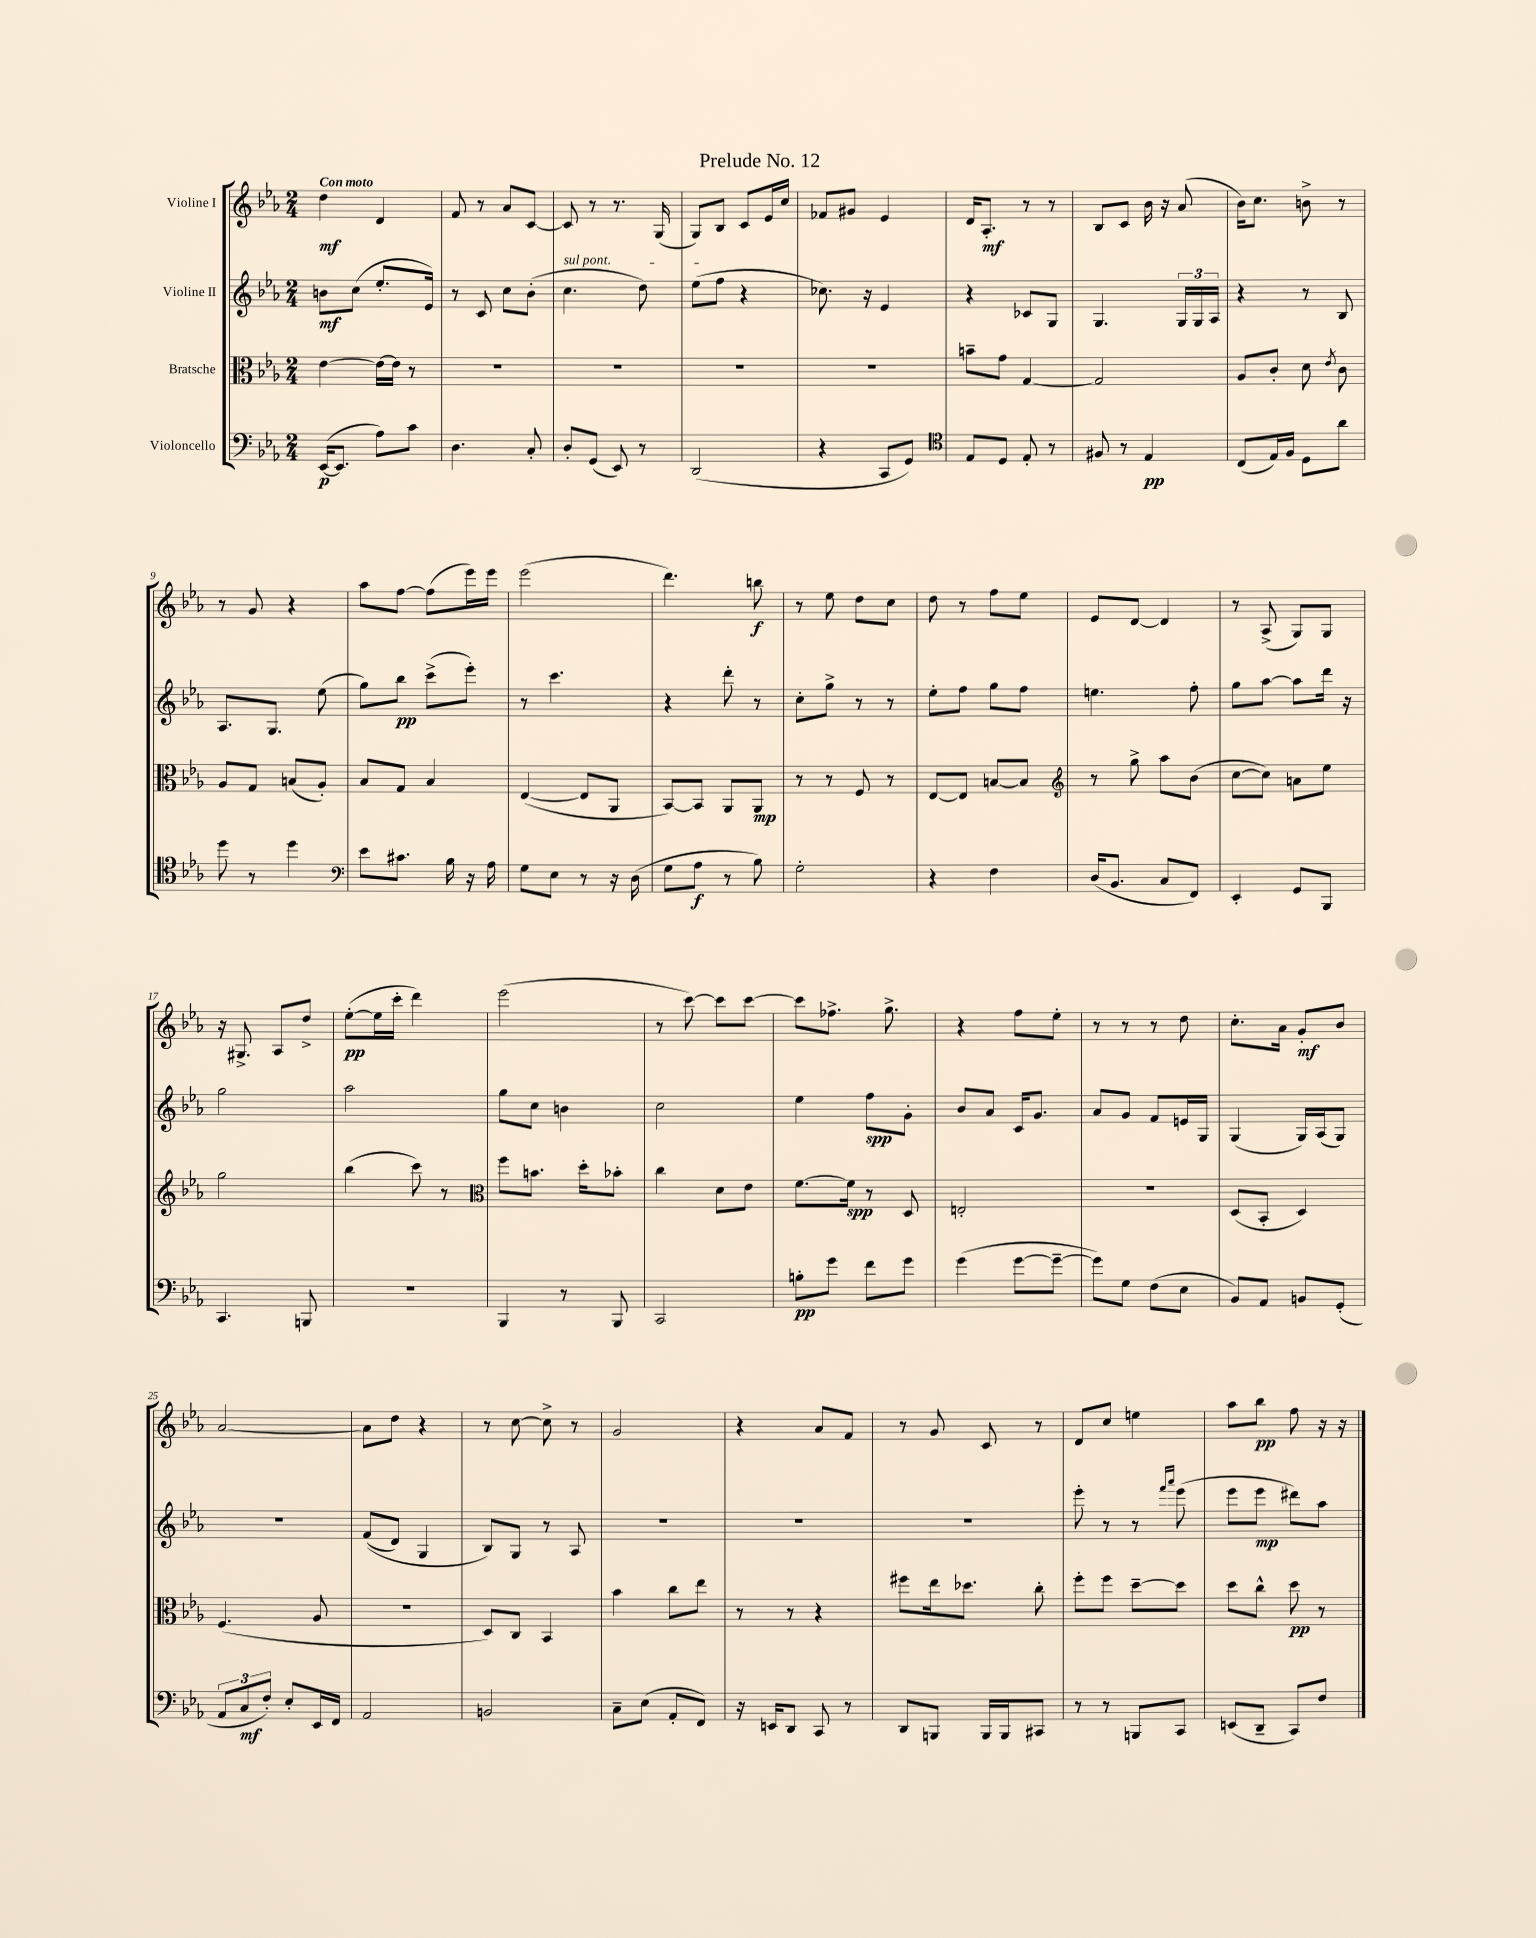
\header { title = "Prelude No. 12" }
<<
\new StaffGroup <<
\new Staff = "s0" \with { instrumentName = "Violine I" } {
    \clef treble \key ees \major \numericTimeSignature \time 2/4 \tempo "Con moto"
    \autoBeamOff d''4\mf d'4 |
    f'8 r8 aes'8[ c'8]~ |
    c'8 r8 r8. g16( |
    g8[) bes8] c'8[ ees'16 c''16] |
    fes'8[ gis'8] ees'4 |
    d'16[ aes8.]-.\mf r8 r8 |
    bes8[ c'8] bes'16 r16 aes'8( |
    bes'16[) c''8.] b'8-> r8 |
    r8 g'8 r4 |
    aes''8[ f''8]~ f''8[( ees'''16) ees'''16] |
    ees'''2( |
    d'''4.) b''8\f |
    r8 ees''8 d''8[ c''8] |
    d''8 r8 f''8[ ees''8] |
    ees'8[ d'8]~ d'4 |
    r8 aes8->( g8[) g8] |
    r16 gis8.-> aes8[ d''8]-> |
    ees''8[~-.\pp( ees''16 c'''16]-. d'''4) |
    ees'''2( |
    r8 c'''8~) c'''8[ c'''8]~ |
    c'''8[ fes''8.]-> g''8.-> |
    r4 f''8[ ees''8]-. |
    r8 r8 r8 d''8 |
    c''8.[-. aes'16] g'8[-.\mf bes'8] |
    aes'2~ |
    aes'8[ d''8] r4 |
    r8 c''8~ c''8-> r8 |
    g'2 |
    r4 aes'8[ f'8] |
    r8 g'8 c'8 r8 |
    d'8[ c''8] e''4 |
    aes''8[ bes''8]\pp f''8 r16 r16 \bar "|." |
}
\new Staff = "s1" \with { instrumentName = "Violine II" } {
    \clef treble \key ees \major \numericTimeSignature \time 2/4
    \autoBeamOff b'8[\mf c''8]( ees''8.[-. ees'16]) |
    r8 c'8 c''8[ bes'8]-.( |
    \once \override TextSpanner.bound-details.left.text = \markup { \italic "sul pont." } c''4.\startTextSpan d''8) |
    ees''8[( f''8]\stopTextSpan r4 |
    ces''8.) r16 ees'4 |
    r4 ces'8[ g8] |
    g4. \tuplet 3/2 { g16[ g16 aes16] } |
    r4 r8 bes8 |
    aes8.[ g8.] ees''8( |
    g''8[) bes''8]\pp c'''8[->( ees'''8]-.) |
    r8 c'''4. |
    r4 d'''8-. r8 |
    c''8[-. g''8]-> r8 r8 |
    ees''8[-. f''8] g''8[ f''8] |
    e''4. f''8-. |
    g''8[ aes''8]~ aes''8[ d'''16] r16 |
    g''2 |
    aes''2 |
    g''8[ c''8] b'4 |
    c''2 |
    ees''4 f''8[\spp g'8]-. |
    bes'8[ aes'8] c'16[ g'8.] |
    aes'8[ g'8] f'8[ e'16 g16] |
    g4( g16[) aes16( g8]) |
    R2 |
    f'8[(\( d'8]) g4 |
    bes8[\) g8] r8 aes8 |
    R2 |
    R2 |
    R2 |
    ees'''8-. r8 r8 \grace { f'''16[ aes'''16] } ees'''8( |
    ees'''8[ ees'''8]\mp dis'''8[) aes''8] \bar "|." |
}
\new Staff = "s2" \with { instrumentName = "Bratsche" } {
    \clef alto \key ees \major \numericTimeSignature \time 2/4
    \autoBeamOff ees'4~ ees'16[~ ees'16] r8 |
    R2 |
    R2 |
    R2 |
    R2 |
    b'8[-- g'8] g4~ |
    g2 |
    aes8[ c'8]-. d'8 \acciaccatura { ees'8 } c'8 |
    aes8[ g8] b8[( aes8]-.) |
    bes8[ g8] bes4 |
    ees4~( ees8[ aes,8] |
    bes,8[~) bes,8] aes,8[ aes,8]\mp |
    r8 r8 f8 r8 |
    ees8[~ ees8] b8[~ b8] |
    \clef treble r8 g''8-> aes''8[ bes'8]( |
    c''8[~ c''8]) a'8[ ees''8] |
    g''2 |
    bes''4( c'''8) r8 |
    \clef alto f''8[ b'8.] d''16[-. bes'8]-. |
    c''4 d'8[ ees'8] |
    f'8.[~ f'16]\spp r8 d8 |
    e2-. |
    R2 |
    d8[( bes,8]-. d4) |
    f4.( aes8 |
    r2 |
    d8[) c8] bes,4 |
    bes'4 c''8[ ees''8] |
    r8 r8 r4 |
    fis''8[ ees''16 des''8.] c''8-. |
    f''8[-. f''8] d''8[~-- d''8] |
    d''8[ c''8]-^ d''8\pp r8 \bar "|." |
}
\new Staff = "s3" \with { instrumentName = "Violoncello" } {
    \clef bass \key ees \major \numericTimeSignature \time 2/4
    \autoBeamOff ees,16[~\p( ees,8.] aes8[) c'8] |
    d4. c8-. |
    d8[-. g,8]( ees,8) r8 |
    d,2( |
    r4 c,8[ g,8]) |
    \clef tenor ees8[ d8] ees8-. r8 |
    fis8 r8 ees4\pp |
    c8[( ees16) f16] d8[ aes'8] |
    d''8 r8 d''4 |
    \clef bass ees'8[ cis'8.] bes16 r16 aes16 |
    g8[ ees8] r8 r16 d16( |
    g8[ aes8]\f r8 bes8) |
    g2-. |
    r4 f4 |
    d16[( bes,8.] c8[ f,8]) |
    ees,4-. g,8[ bes,,8] |
    c,4. b,,8 |
    R2 |
    bes,,4 r8 bes,,8 |
    c,2 |
    b8[-.\pp g'8] f'8[ g'8] |
    g'4( g'8[~ g'8]~-- |
    g'8[) g8] f8[( ees8] |
    bes,8[) aes,8] b,8[ g,8]-.( |
    \tuplet 3/2 { aes,8[ c8\mf f8]-.) } ees8[-. ees,16 f,16] |
    aes,2 |
    b,2 |
    c8[-- ees8]( aes,8[-. f,8]) |
    r16 e,16[ d,8] c,8 r8 |
    d,8[ b,,8] b,,16[ b,,16 cis,8] |
    r8 r8 b,,8[ c,8] |
    e,8[( d,8]-- c,8[) f8] \bar "|." |
}
>>
>>
